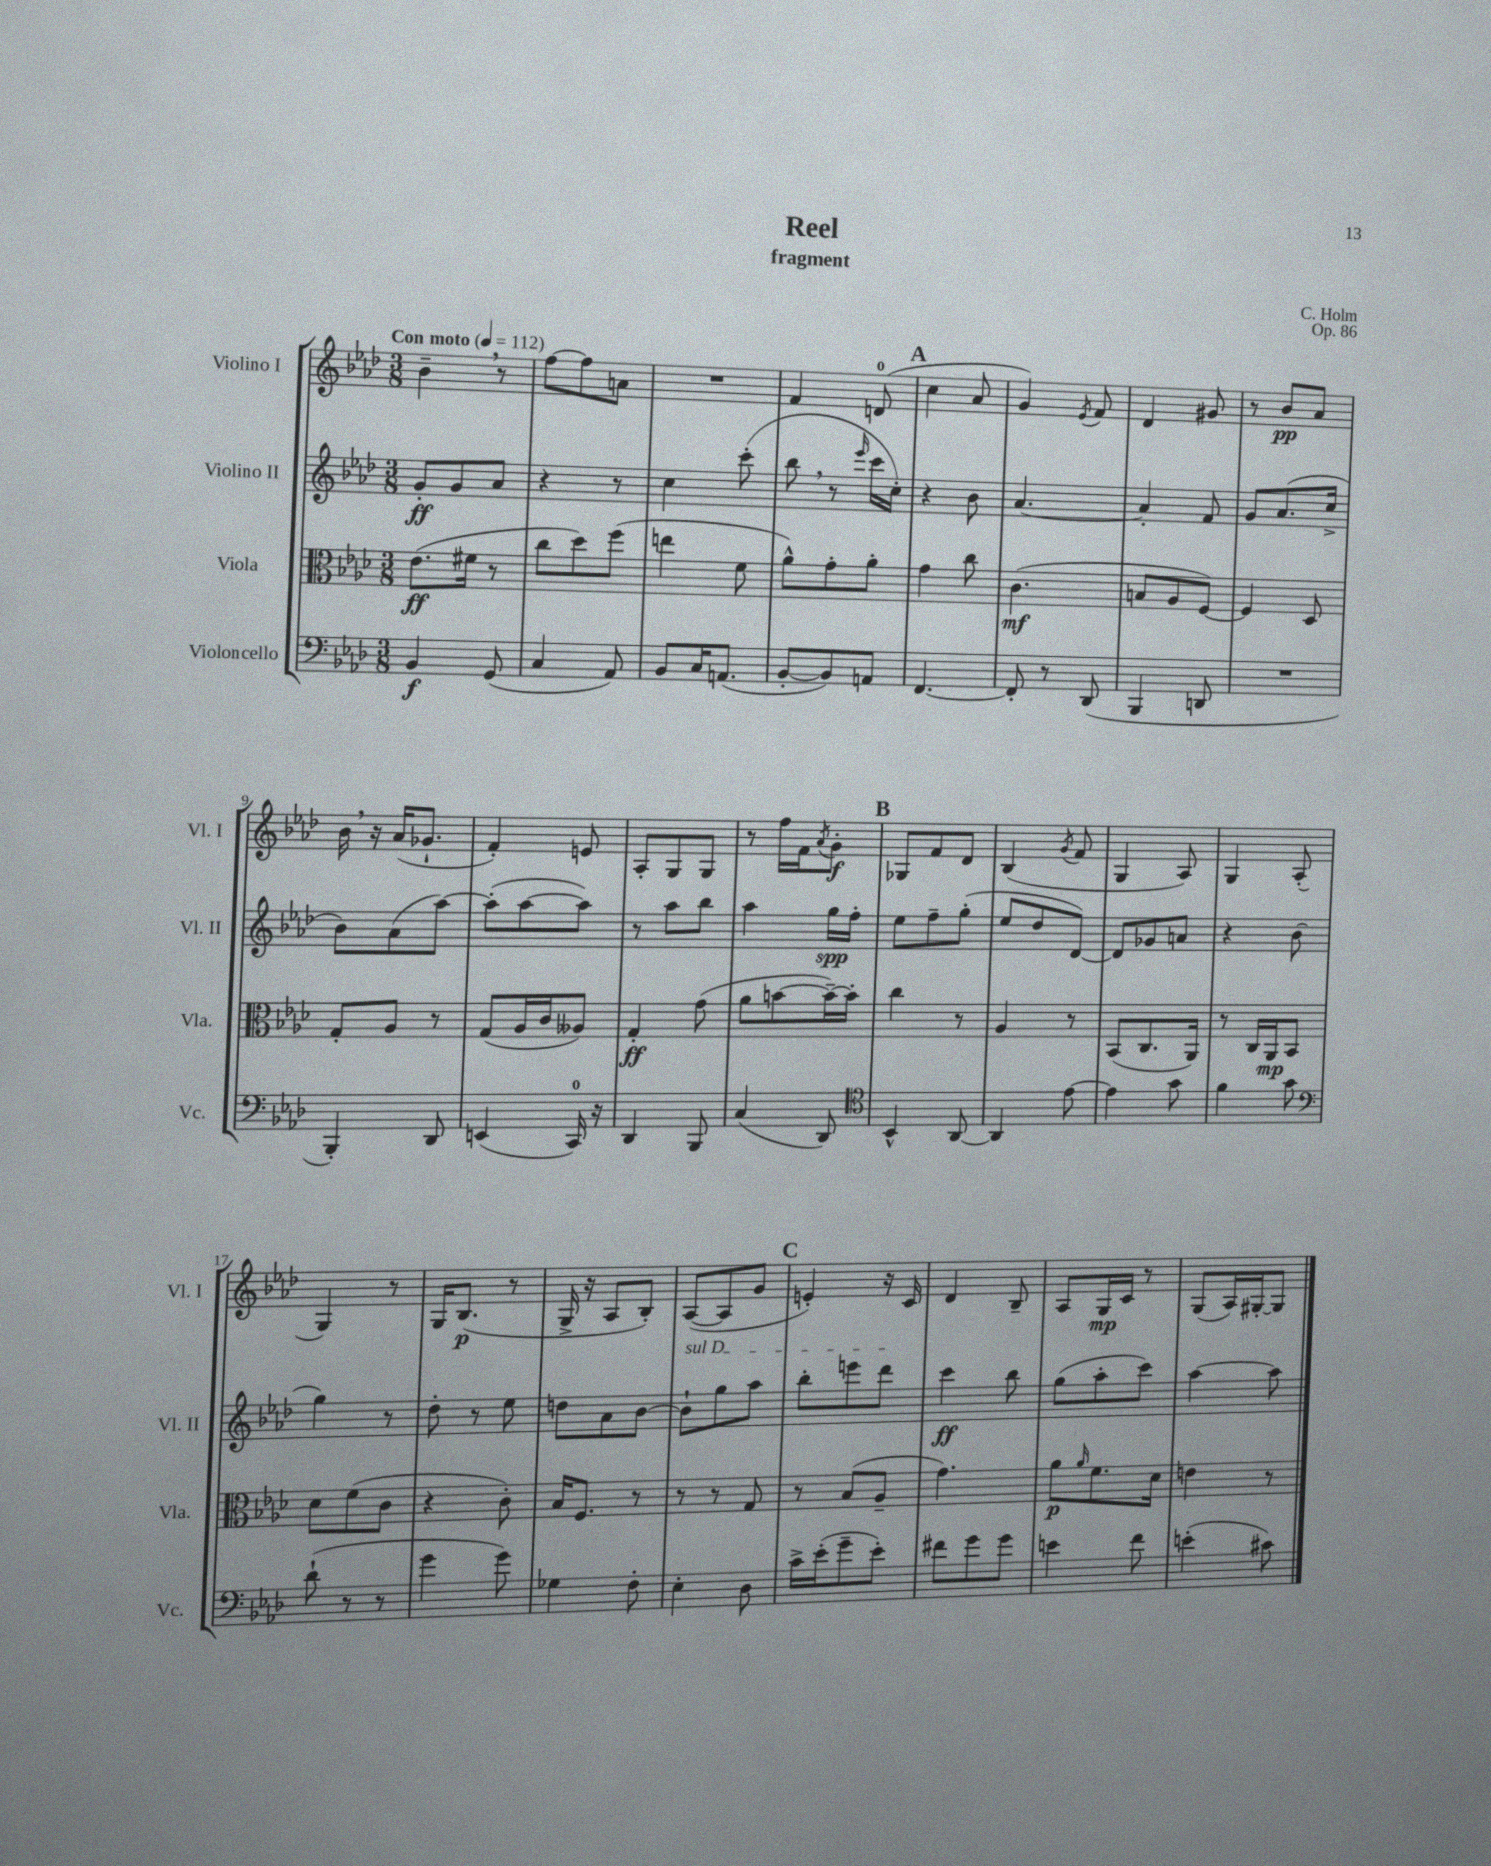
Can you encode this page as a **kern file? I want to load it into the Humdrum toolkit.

**kern	**dynam	**kern	**dynam	**kern	**dynam	**kern	**dynam
*part4	*part4	*part3	*part3	*part2	*part2	*part1	*part1
*staff4	*staff4	*staff3	*staff3	*staff2	*staff2	*staff1	*staff1
*I"Violoncello	*	*I"Viola	*	*I"Violino II	*	*I"Violino I	*
*I'Vc.	*	*I'Vla.	*	*I'Vl. II	*	*I'Vl. I	*
*clefF4	*	*clefC3	*	*clefG2	*	*clefG2	*
*k[b-e-a-d-]	*	*k[b-e-a-d-]	*	*k[b-e-a-d-]	*	*k[b-e-a-d-]	*
*M3/8	*	*M3/8	*	*M3/8	*	*M3/8	*
*MM112	*	*MM112	*	*MM112	*	*MM112	*
=1	=1	=1	=1	=1	=1	=1	=1
!	!	!	!	!	!	!LO:TX:a:B:t=Con moto	!
4BB-/	f	(8.e-\L	ff	8g'/L	ff	4b-~,\	.
.	.	.	.	8g/	.	.	.
.	.	16f#X\Jk	.	.	.	.	.
(8GG/	.	8r	.	8a-/J	.	8r	.
=2	=2	=2	=2	=2	=2	=2	=2
4C/	.	8cc\L	.	4r	.	[8ff\L	.
.	.	8dd-\)	.	.	.	8ff\]	.
8AA-/)	.	(8ff\J	.	8r	.	8an\J	.
=3	=3	=3	=3	=3	=3	=3	=3
8BB-/L	.	4een\	.	4cc\	.	4.r	.
16C/K	.	.	.	.	.	.	.
(8.AAn/J	.	.	.	.	.	.	.
.	.	8f\	.	(8ccc'\	.	.	.
=4	=4	=4	=4	=4	=4	=4	=4
[8BB-'/L	.	8a-^^\L)	.	8bb-,\	.	4f/	.
8BB-/])	.	8g'\	.	8r	.	.	.
.	.	.	.	16qqeee-/	.	.	.
8AAn/J	.	8a-'\J	.	16ccc\LL	.	(8dn/	.
.	.	.	.	16cc'\JJ)	.	.	.
!!LO:REH:place=s1:t=A
=5	=5	=5	=5	=5	=5	=5	=5
[4.FF/	.	4g\	.	4r	.	4cc\	.
.	.	8cc\	.	8b-\	.	8a-/	.
=6	=6	=6	=6	=6	=6	=6	=6
8FF'/]	.	(4.c\	mf	[4.a-/	.	4g/)	.
8r	.	.	.	.	.	.	.
.	.	.	.	.	.	8qe-/	.
(8DD-/	.	.	.	.	.	8f/	.
=7	=7	=7	=7	=7	=7	=7	=7
4BBB-/	.	8Bn/L	.	4a-'/]	.	4d-/	.
.	.	8A-/	.	.	.	.	.
8DDn/	.	[8F/J)	.	8f/	.	8g#X/	.
=8	=8	=8	=8	=8	=8	=8	=8
4.r	.	4F/]	.	8g/L	.	8r	.
.	.	.	.	(8.a-/	.	8b-/L	pp
.	.	8D-/	.	.	.	8a-/J	.
.	.	.	.	16cc^/Jk	.	.	.
!!LO:LB:g=z
=9	=9	=9	=9	=9	=9	=9	=9
4BBB-'/)	.	8G'/L	.	8b-\L)	.	16b-,\	.
.	.	.	.	.	.	16r	.
.	.	8A-/J	.	(8a-\	.	(16a-/KL	.
.	.	.	.	.	.	8.g-X`/J	.
8DD-/	.	8r	.	[8aa-\J)	.	.	.
=10	=10	=10	=10	=10	=10	=10	=10
(4EEn/	.	(8G/L	.	(8aa-'\L]	.	4f'/)	.
.	.	16A-/L	.	[8aa-\	.	.	.
.	.	16c/J	.	.	.	.	.
16CC/)	.	8A--X/J)	.	8aa-\J])	.	8en/	.
16r	.	.	.	.	.	.	.
=11	=11	=11	=11	=11	=11	=11	=11
4DD-/	.	4G'/	ff	8r	.	8A-'/L	.
.	.	.	.	8aa-\L	.	8G/	.
8BBB-/	.	(8g\	.	8bb-\J	.	8G/J	.
=12	=12	=12	=12	=12	=12	=12	=12
(4C/	.	8a-\L	.	4aa-\	.	8r	.
.	.	[8bn\	.	.	.	16ff\LL	.
.	.	.	.	.	.	16f\J	.
.	.	.	.	.	.	8qa-/	.
8DD-/)	.	16b~\L_)	.	16gg\LL	spp	8g'\J	f
.	.	16b'\JJ]	.	16ff'\JJ	.	.	.
!!LO:REH:place=s1:t=B
=13	=13	=13	=13	=13	=13	=13	=13
*clefC4	*	*	*	*	*	*	*
4BB-^^/	.	4cc\	.	8ee-\L	.	8G-X/L	.
.	.	.	.	8ff~\	.	8f/	.
[8AA-/	.	8r	.	(8gg'\J	.	8d-/J	.
=14	=14	=14	=14	=14	=14	=14	=14
4AA-/]	.	4A-/	.	8ee-/L	.	(4B-/	.
.	.	.	.	8dd-/	.	.	.
.	.	.	.	.	.	8qg/	.
[8e-\	.	8r	.	[8d-/J)	.	8f/	.
=15	=15	=15	=15	=15	=15	=15	=15
4e-\]	.	(8BB-/L	.	8d-/L]	.	4G/	.
.	.	8.C/	.	8g-X/	.	.	.
8g\	.	.	.	8an/J	.	8A-/)	.
.	.	16AA-/Jk)	.	.	.	.	.
=16	=16	=16	=16	=16	=16	=16	=16
4f\	.	8r	.	4r	.	4G/	.
.	.	16C/LL	.	.	.	.	.
.	.	16AA-/J	mp	.	.	.	.
8g\	.	8BB-/J	.	(8b-\	.	(8A-'/	.
!!LO:LB:g=z
=17	=17	=17	=17	=17	=17	=17	=17
*clefF4	*	*	*	*	*	*	*
(8d-`\	.	8d-\L	.	4gg\)	.	4G/)	.
8r	.	(8f\	.	.	.	.	.
8r	.	8c\J	.	8r	.	8r	.
=18	=18	=18	=18	=18	=18	=18	=18
4g\	.	4r	.	8dd-'\	.	16G/KL	.
.	.	.	.	.	.	(8.B-/J	p
.	.	.	.	8r	.	.	.
8g\)	.	8c'\)	.	8ee-\	.	8r	.
=19	=19	=19	=19	=19	=19	=19	=19
4G-X\	.	16B-/KL	.	8ddn\L	.	16G^/	.
.	.	8.F/J	.	.	.	16r	.
.	.	.	.	8a-\	.	8A-/L	.
8F'\	.	8r	.	[8b-\J	.	8B-'/J)	.
=20	=20	=20	=20	=20	=20	=20	=20
!	!	!	!	!LO:TX:a:i:t=sul D	!	!	!
4E-'\	.	8r	.	8b-`\L]	.	([8A-/L	.
.	.	8r	.	8gg\	.	8A-/]	.
8D-\	.	8G/	.	8aa-\J	.	8g/J	.
!!LO:REH:place=s1:t=C
=21	=21	=21	=21	=21	=21	=21	=21
16c^\LL	.	8r	.	8bb-'\L	.	4en'/)	.
(16e-'\J	.	.	.	.	.	.	.
8g~\	.	(8B-/L	.	8eeen\	.	.	.
8e-'\J)	.	8A-~/J	.	8ddd-\J	.	16r	.
.	.	.	.	.	.	16c/	.
=22	=22	=22	=22	=22	=22	=22	=22
8f#X\L	.	4.g\)	.	4ccc\	ff	4d-/	.
8g\	.	.	.	.	.	.	.
8g\J	.	.	.	8bb-\	.	8B-~/	.
=23	=23	=23	=23	=23	=23	=23	=23
4en\	.	8a-\L	p	(8gg\L	.	8A-/L	.
.	.	16qqa-/	.	.	.	.	.
.	.	8.f\	.	8aa-'\	.	16G/L	mp
.	.	.	.	.	.	16c/JJ	.
8f\	.	.	.	8ccc\J)	.	8r	.
.	.	16d-\Jk	.	.	.	.	.
=24	=24	=24	=24	=24	=24	=24	=24
(4en'\	.	4en\	.	[4aa-\	.	(8G/L	.
.	.	.	.	.	.	16A-/L)	.
.	.	.	.	.	.	[16G#X'/J	.
8c#X\)	.	8r	.	8aa-\]	.	8G#/J]	.
==	==	==	==	==	==	==	==
*-	*-	*-	*-	*-	*-	*-	*-
